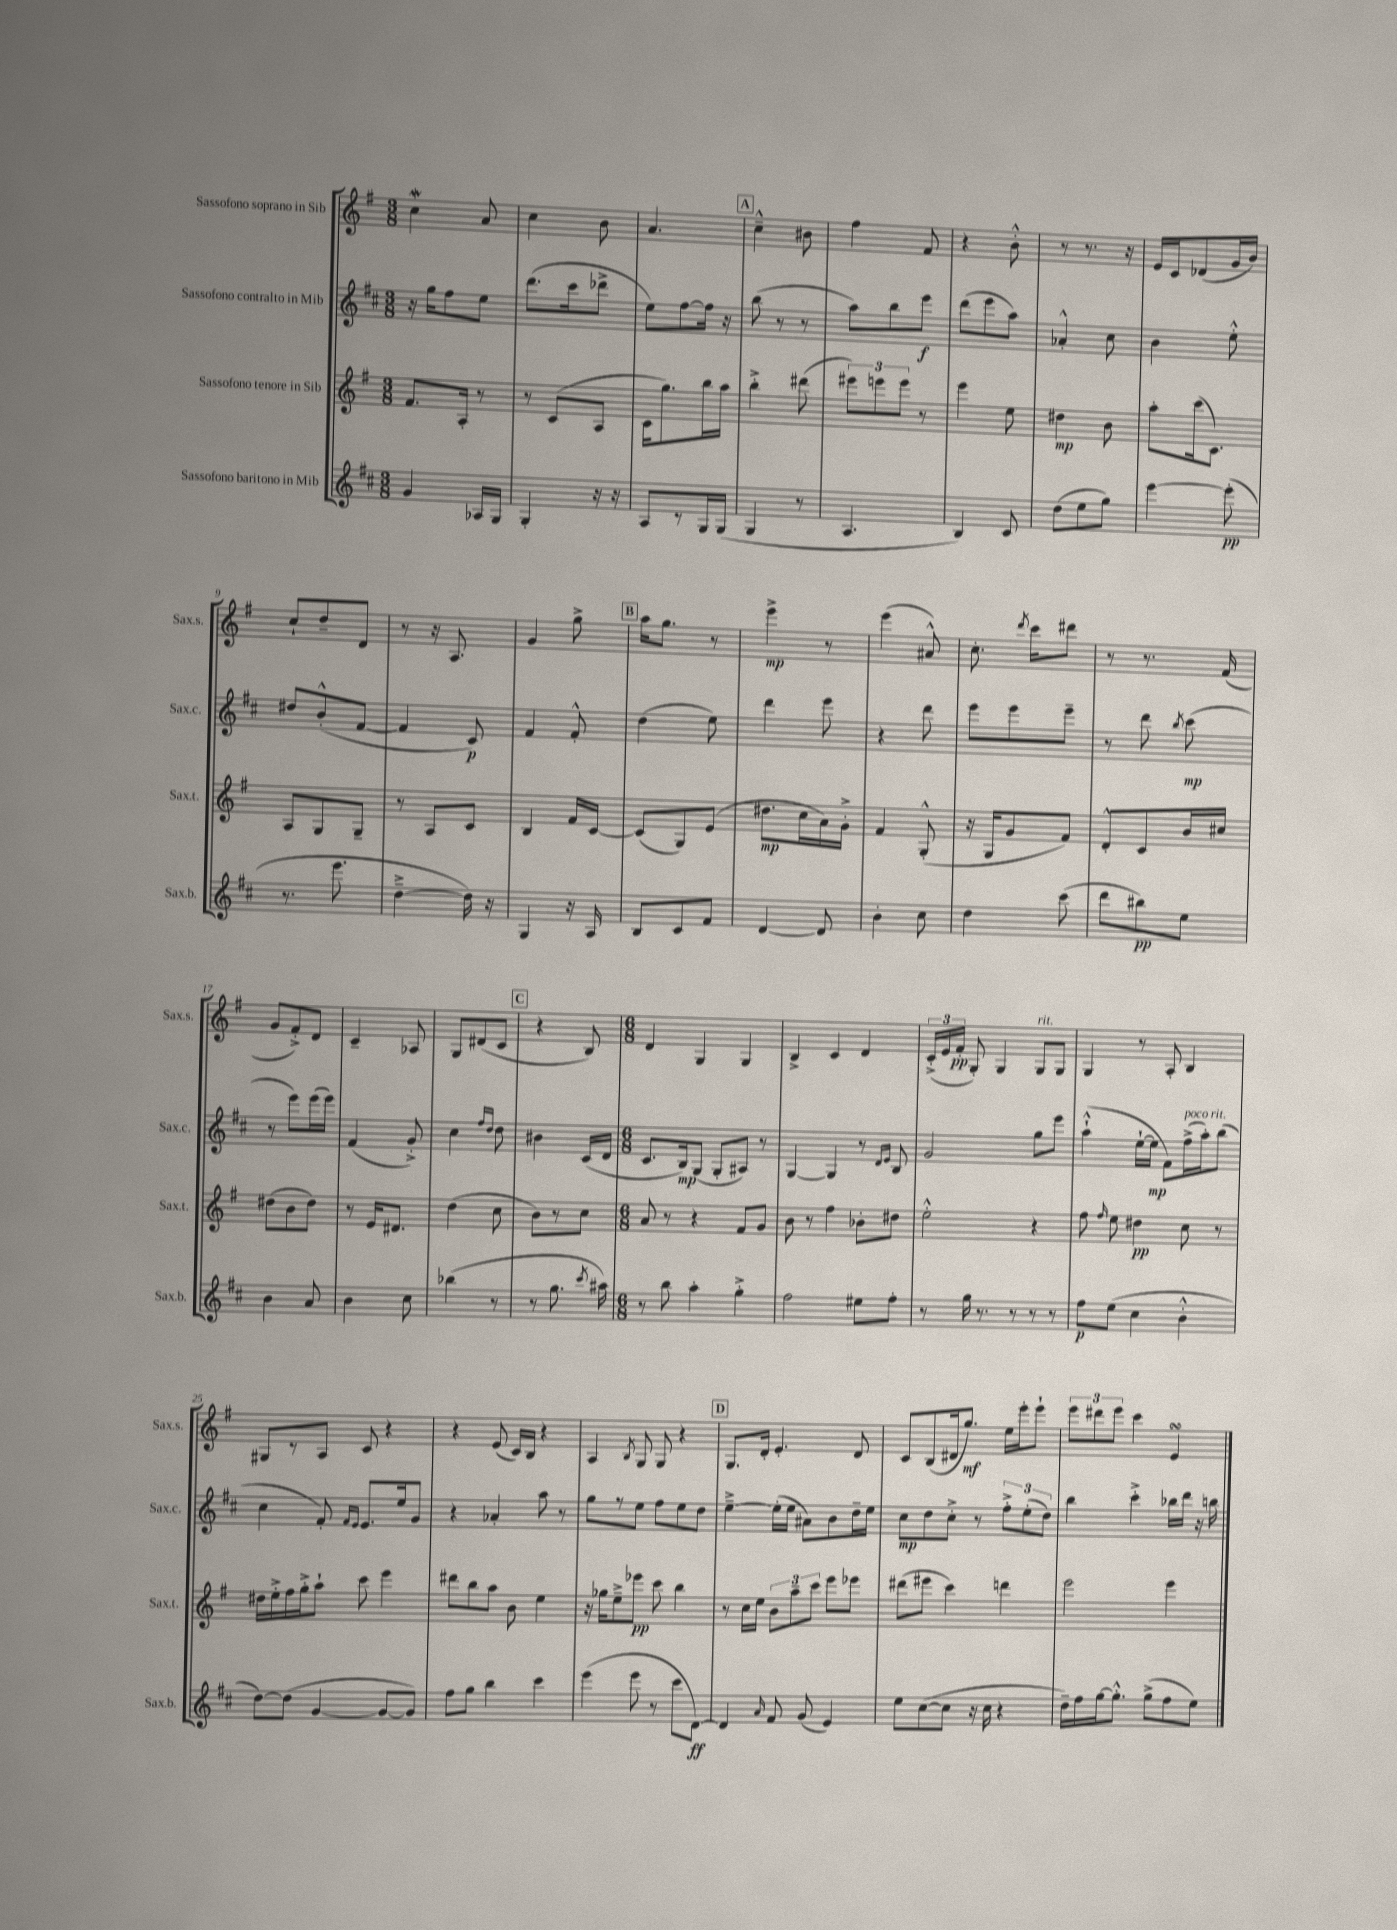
<<
\new StaffGroup <<
\new Staff = "s0" \with { instrumentName = "Sassofono soprano in Sib" shortInstrumentName = "Sax.s." } {
    \clef treble \key g \major \numericTimeSignature \time 3/8
    \autoBeamOff c''4\mordent a'8 |
    c''4 b'8 |
    a'4. |
    \mark \markup { \box "A" } c''4---^ bis'8 |
    fis''4 fis'8 |
    r4 b'8-.-^ |
    r8 r8. r16 |
    e'16[ c'16 des'8( g'16 b'16]) |
    c''8[-! d''8-- d'8] |
    r8 r16 a8. |
    g'4 g''8-> |
    \mark \markup { \box "B" } a''16[ g''8.] r8 |
    e'''4->\mp r8 |
    e'''4( ais'8-^) |
    c''8.-. \acciaccatura { d'''8 } c'''16[ dis'''8] |
    r8 r8. fis'16( |
    g'8[ fis'8-.->) d'8] |
    c'4-- aes8 |
    g8[ dis'8( c'8] |
    \mark \markup { \box "C" } r4 b8) |
    \numericTimeSignature \time 6/8 d'4 g4 g4 |
    b4-> c'4 d'4 |
    \tuplet 3/2 { c'16[-.->( e'16 fis'16]-.\pp } g8-.) g4 g8[^\markup { \italic "rit." } g8] |
    g4 r8 a8-. b4 |
    gis8[ r8 a8] c'8 r4 |
    r4 e'8( c'16[) b16] r4 |
    a4 \acciaccatura { b8 } g8 g8 r4 |
    \mark \markup { \box "D" } g8.[ d'16]-. e'4.-. d'8 |
    c'8[ b8( dis'16 g''8.]\mf) e''16[ e'''16-. e'''8]-! |
    \tuplet 3/2 { e'''8[ dis'''8 e'''8] } c'''4 e'4\turn \bar "|." |
}
\new Staff = "s1" \with { instrumentName = "Sassofono contralto in Mib" shortInstrumentName = "Sax.c." } {
    \clef treble \key d \major \numericTimeSignature \time 3/8
    \autoBeamOff r16 g''16[ fis''8 e''8] |
    d'''8.[( cis'''16 des'''8]-> |
    e''8[) fis''8~ fis''16] r16 |
    \mark \markup { \box "A" } b''8( r8 r8 |
    a''8[) b''8 e'''8]\f |
    d'''8[( e'''8 a''8]) |
    aes'4-.-^ cis''8 |
    b'4 e''8-.-^ |
    dis''8[ b'8-.-^( fis'8]~ |
    fis'4 cis'8\p) |
    fis'4 fis'8-.-^ |
    \mark \markup { \box "B" } d''4( e''8) |
    d'''4 e'''8 |
    r4 d'''8 |
    e'''8[ e'''8 e'''8]-- |
    r8 d'''8 \acciaccatura { b''8 } cis'''8\mp( |
    r8 e'''8[) e'''16( e'''16]) |
    fis'4( g'8-.->) |
    cis''4 \grace { fis''16[ d''16] } d''8 |
    \mark \markup { \box "C" } bis'4 cis'16[( d'16] |
    \numericTimeSignature \time 6/8 cis'8.[ b16\mp) g8]( g8[-. ais8]) r8 |
    g4~ g4 r8 \grace { d'16[ e'16] } b8 |
    g'2 g''8[ e'''8] |
    a''4-!-^( e''16[~-! e''16]\mp fis'8[) fis''16->^\markup { \italic "poco rit." }( a''16-.) b''8]( |
    cis''4 fis'8-.) \grace { fis'16[ e'16] } e'8.[ e''16 g'8] |
    r4 aes'4-. a''8 r8 |
    g''8[ r8 e''8] fis''8[ e''8 d''8] |
    \mark \markup { \box "D" } e''4~---> e''16[-.( e''16] ais'8[) b'8 d''16-- e''16] |
    cis''8[\mp d''8 cis''8]-.-> r8 \tuplet 3/2 { fis''8[-.-> e''8-.( d''8]) } |
    b''4 cis'''4-.-> bes''16[ d'''16] r16 b''16 \bar "|." |
}
\new Staff = "s2" \with { instrumentName = "Sassofono tenore in Sib" shortInstrumentName = "Sax.t." } {
    \clef treble \key g \major \numericTimeSignature \time 3/8
    \autoBeamOff fis'8.[ a16]-. r8 |
    r8 c'8[( a8] |
    c'16[ g''8.) b''16 a''16] |
    \mark \markup { \box "A" } b''4-.-> dis'''8( |
    \tuplet 3/2 { eis'''8[) e'''8 e'''8] } r8 |
    e'''4 e''8 |
    dis''4\mp b'8 |
    a''8[-. c'''16( c'8.]) |
    a8[ g8 g8]-- |
    r8 a8[ c'8] |
    b4 fis'16[ c'16]~ |
    \mark \markup { \box "B" } c'8[( g8) e'8]( |
    dis''8.[\mp c''16 a'16) g'16]-.-> |
    fis'4 g8-.-^( |
    r16 g16[ g'8 fis'8]) |
    d'8[-.-^ c'8 b'16 cis''16] |
    dis''8[( b'8 dis''8]) |
    r8 e'16[ dis'8.] |
    d''4( c''8 |
    \mark \markup { \box "C" } b'8[) r8 c''8] |
    \numericTimeSignature \time 6/8 a'8 r8 r4 fis'8[ g'8] |
    b'8 r8 fis''4 bes'8[-. dis''8] |
    e''2-.-^ r4 |
    fis''8 \grace { fis''16 } e''8 dis''4\pp c''8 r8 |
    dis''16[ e''16-.-> fis''16 g''16-.-> a''8]-! c'''8 e'''4 |
    dis'''8[ b''8 a''8] b'8 e''4 |
    r16 ges''16[ e''8---> ees'''8]\pp c'''8 b''4 |
    \mark \markup { \box "D" } r8 c''16[ e''16] \tuplet 3/2 { b'8[ a''8-- c'''8] } e'''8[ ees'''8] |
    dis'''8[( eis'''8] c'''4) d'''4 |
    e'''2 e'''4 \bar "|." |
}
\new Staff = "s3" \with { instrumentName = "Sassofono baritono in Mib" shortInstrumentName = "Sax.b." } {
    \clef treble \key d \major \numericTimeSignature \time 3/8
    \autoBeamOff g'4 aes16[ g16] |
    g4-. r16 r16 |
    a8[ r8 g16 g16]( |
    \mark \markup { \box "A" } g4 r8 |
    a4. |
    b4) cis'8 |
    d''8[( e''8 g''8]) |
    e'''4~ e'''8-.\pp( |
    r8. e'''8. |
    d''4~---> d''16) r16 |
    g4 r16 a16 |
    \mark \markup { \box "B" } b8[ cis'8 fis'8] |
    d'4~ d'8 |
    b'4-. cis''8 |
    d''4 cis'''8( |
    d'''8[ bis''8\pp) e''8] |
    b'4 a'8 |
    b'4 cis''8 |
    bes''4( r8 |
    \mark \markup { \box "C" } r8 g''8. \acciaccatura { cis'''8 } ais''16) |
    \numericTimeSignature \time 6/8 r8 b''8 a''4-. g''4-.-> |
    fis''2 eis''8[ fis''8]-. |
    r8 g''16 r8. r8 r8 r8 |
    fis''8[\p e''8]( cis''4 b'4-.-^ |
    d''8[~) d''8]( g'4~ g'8[~ g'8]) |
    fis''8[ g''8] b''4 cis'''4 |
    e'''4( e'''8 r8 cis'''8[ d'8]~\ff) |
    \mark \markup { \box "D" } d'4 \grace { a'16 } fis'8 g'8( e'4) |
    e''8[ cis''8~( cis''8] r16 cis''16 r4 |
    d''16[--) fis''16 g''16~ g''8.]-.-^ g''8[->( fis''8 e''8]) \bar "|." |
}
>>
>>
